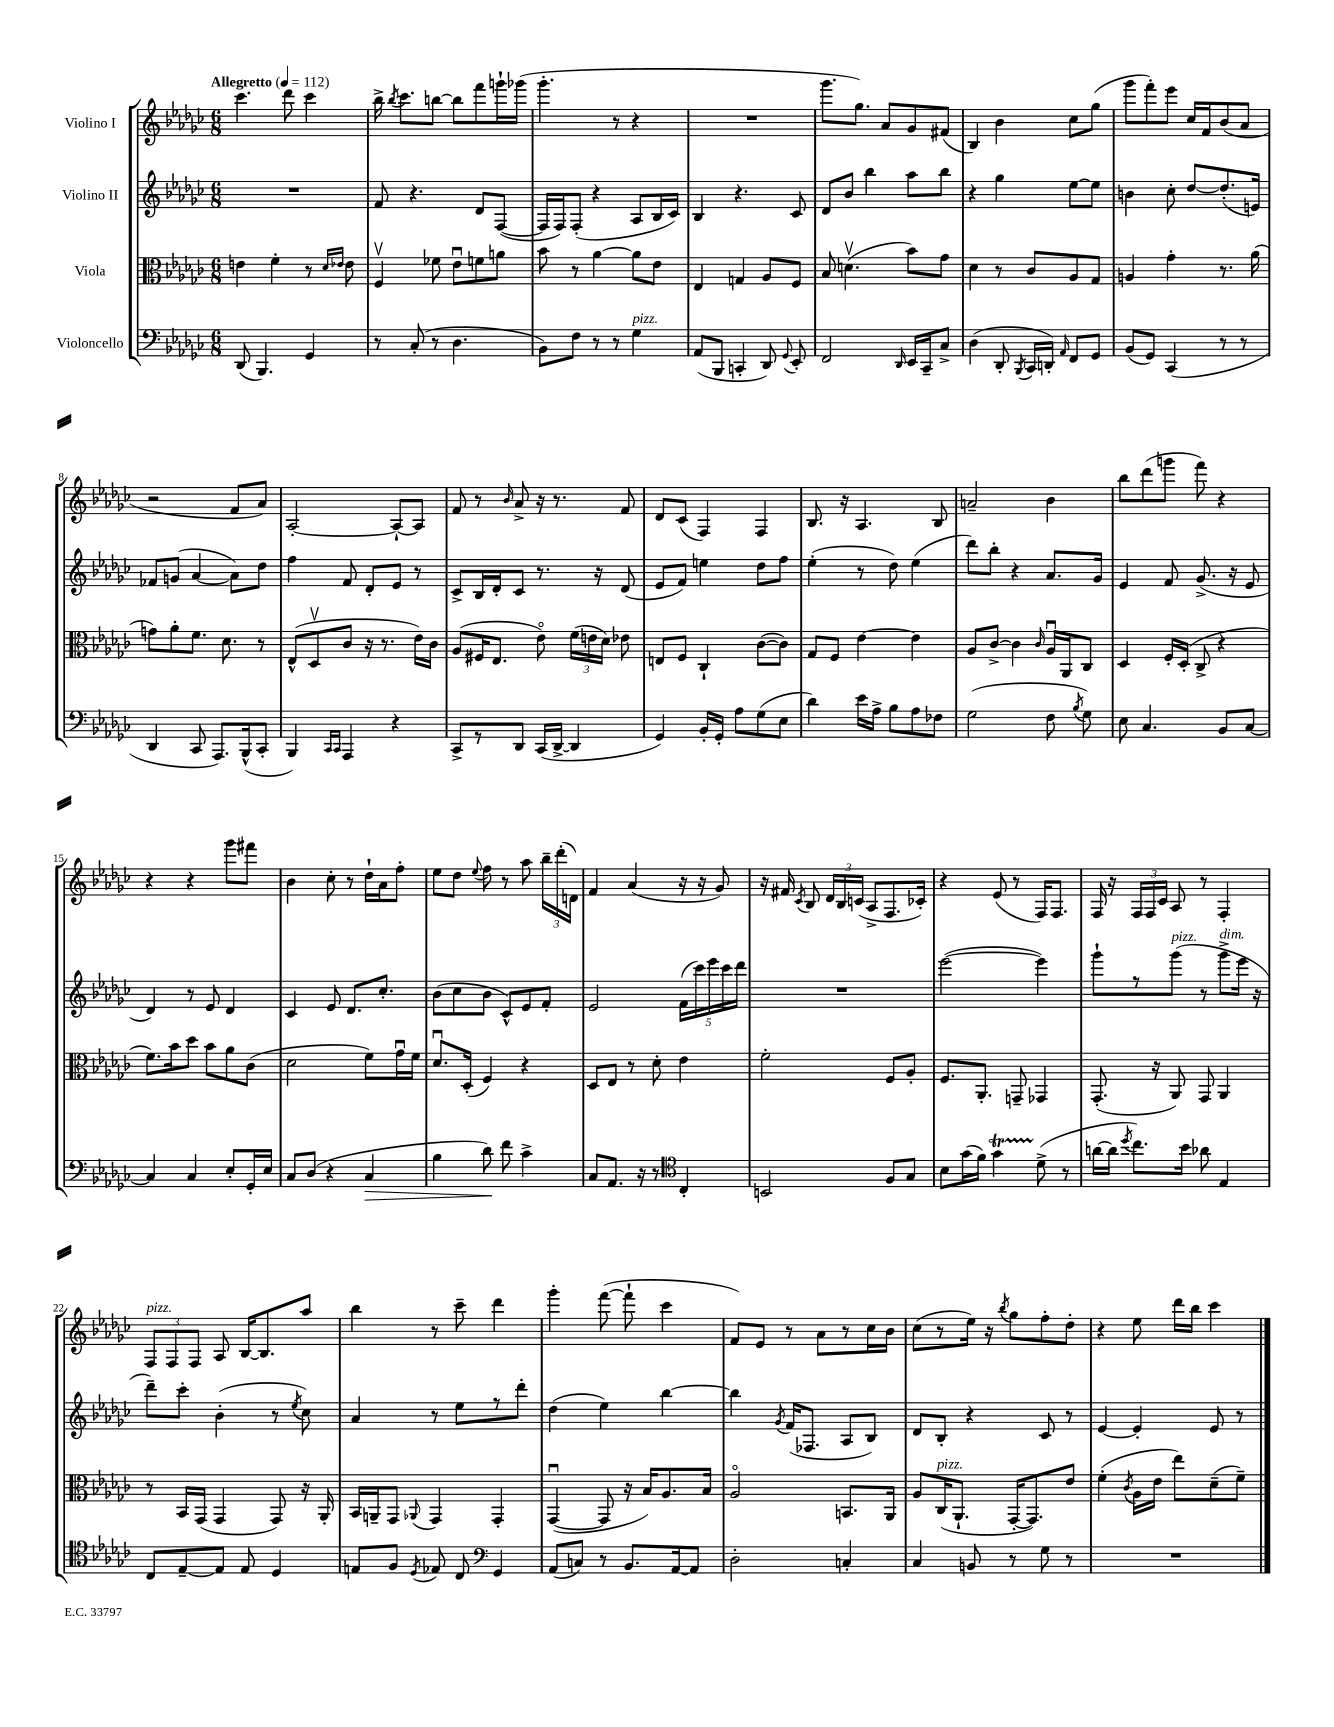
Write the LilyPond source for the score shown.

<<
\new StaffGroup <<
\new Staff = "s0" \with { instrumentName = "Violino I" } {
    \clef treble \key ges \major \numericTimeSignature \time 6/8 \tempo "Allegretto" 4 = 112
    \autoBeamOff ces'''4. des'''8 ces'''4 |
    bes''16-> \acciaccatura { bes''8 } ces'''8.[ b''8]~ b''8[ f'''8 g'''16-! ges'''16]( |
    ges'''4.-. r8 r4 |
    R2. |
    ges'''8.[ ges''8.]) aes'8[ ges'8 fis'8]( |
    bes4) bes'4 ces''8[ ges''8]( |
    ges'''8[ f'''8-.) ees'''8] ces''16[ f'16 bes'8( aes'8] |
    r2 f'8[ aes'8]) |
    aes2~-. aes8[~-! aes8] |
    f'8 r8 \grace { bes'16 } aes'8-> r16 r8. f'8 |
    des'8[ ces'8]( f4) f4 |
    bes8. r16 aes4. bes8 |
    a'2-- bes'4 |
    bes''8[ des'''8( g'''8] f'''8) r4 |
    r4 r4 ges'''8[ fis'''8] |
    bes'4 ces''8-. r8 des''16[-! aes'16 f''8]-. |
    ees''8[ des''8] \appoggiatura { ees''8 } f''8 r8 aes''8 \tuplet 3/2 { bes''16[-- des'''16-.( d'16]) } |
    f'4 aes'4( r16 r16 ges'8) |
    r16 fis'16 \acciaccatura { ces'8 } bes8 \tuplet 3/2 { des'16[ bes16 c'16]( } aes8[-> f8. ces'16]-.) |
    r4 ees'8( r8 f16[) f8.] |
    f16 r16 \tuplet 3/2 { f16[ f16 ces'16] } aes8 r8 f4-. |
    \tuplet 3/2 { f8[^\markup { \italic "pizz." } f8 f8] } aes8 bes16[~ bes8. aes''8] |
    bes''4 r8 ces'''8-- des'''4 |
    ges'''4-. f'''8~( f'''8-! ces'''4 |
    f'8[) ees'8] r8 aes'8[ r8 ces''16 bes'16] |
    ces''8[( r8 ees''16]) r16 \acciaccatura { bes''8 } ges''8[ f''8-. des''8]-. |
    r4 ees''8 des'''16[ bes''16] ces'''4 \bar "|." |
}
\new Staff = "s1" \with { instrumentName = "Violino II" } {
    \clef treble \key ges \major \numericTimeSignature \time 6/8
    \autoBeamOff R2. |
    f'8 r4. des'8[ f8]~( |
    f16[ f16) f8]-.( r4 aes8[ bes16 ces'16]) |
    bes4 r4. ces'8 |
    des'8[ bes'8] bes''4 aes''8[ bes''8] |
    r4 ges''4 ees''8[~ ees''8] |
    b'4 ces''8-. des''8[~ des''8.-.( e'16]) |
    fes'8[ g'8]( aes'4~ aes'8[) des''8] |
    f''4 f'8 des'8[-. ees'8] r8 |
    ces'8[-> bes16 des'16-. ces'8] r8. r16 des'8( |
    ees'8[ f'8]) e''4 des''8[ f''8] |
    ees''4-.( r8 des''8) ees''4( |
    des'''8[) bes''8]-. r4 aes'8.[ ges'16] |
    ees'4 f'8 ges'8.->( r16 ees'8 |
    des'4) r8 ees'8 des'4 |
    ces'4 ees'8 des'8.[ ces''8.]-. |
    bes'8[( ces''8 bes'8] ces'8[-^) ees'8 f'8]-. |
    ees'2 \tuplet 5/4 { f'16[( ces'''16) ees'''16 ces'''16 des'''16] } |
    R2. |
    ees'''2~( ees'''4) |
    ges'''8[-! r8 ges'''8]^\markup { \italic "pizz." }( r8 ges'''8[->^\markup { \italic "dim." } ees'''16] r16 |
    des'''8[--) ces'''8]-. bes'4-.( r8 \acciaccatura { ees''8 } ces''8) |
    aes'4 r8 ees''8[ r8 des'''8]-. |
    des''4( ees''4) bes''4~ |
    bes''4 \acciaccatura { ges'8 } f'16[( fes8.] aes8[ bes8]) |
    des'8[ bes8]-. r4 ces'8 r8 |
    ees'4~ ees'4-. ees'8 r8 \bar "|." |
}
\new Staff = "s2" \with { instrumentName = "Viola" } {
    \clef alto \key ges \major \numericTimeSignature \time 6/8
    \autoBeamOff e'4 f'4-. r8 \grace { des'16[ ees'16] } ees'8 |
    f4\upbow fes'8 ees'8[\downbow f'8 a'8] |
    bes'8 r8 aes'4~ aes'8[ ees'8] |
    ees4 g4 aes8[ f8] |
    bes8 d'4.\upbow( bes'8[) ges'8] |
    des'4 r8 ces'8[ aes8 ges8] |
    a4 ges'4-. r8. aes'16( |
    g'8[) aes'8-. f'8.] des'8. r8 |
    ees8[-^( des8\upbow ces'8] r16 r8. ees'16[) ces'16] |
    aes8[( fis16 ees8.] ees'8\flageolet) \tuplet 3/2 { f'16[( e'16 des'16]) } ees'8 |
    e8[ f8] ces4-! ces'8[~( ces'8]) |
    ges8[ f8] ees'4~ ees'4 |
    aes8[ ces'8]~-> ces'4 \grace { ces'16 } aes16[\downbow aes,16 ces8] |
    des4 f16[-. des16]-.( ces8-> r4 |
    f'8.[) bes'16 des''8] bes'8[ aes'8 ces'8]( |
    des'2 f'8[) ges'16\downbow f'16] |
    des'8.[\downbow des16]-.( f4) r4 |
    des8[ ees8] r8 des'8-. ees'4 |
    f'2-. f8[ aes8]-. |
    f8.[ aes,8.]-. g,8-- ges,4 |
    ges,8.-.( r16 aes,8) ges,8 aes,4 |
    r8 bes,16[ ges,16]( ges,4 ges,8) r16 aes,16-. |
    bes,16[ a,16-- ges,8] \appoggiatura { aes,8 } ges,4 ges,4-. |
    ges,4~\downbow( ges,8 r16 bes16[) aes8. bes16] |
    aes2\flageolet b,8.[ aes,16] |
    aes8[ ces16^\markup { \italic "pizz." }( aes,8.]-! ges,16[~-. ges,8.) ees'8] |
    f'4-.( \acciaccatura { ces'8 } aes16[ ees'16] ees''8[) des'8--( f'8]--) \bar "|." |
}
\new Staff = "s3" \with { instrumentName = "Violoncello" } {
    \clef bass \key ges \major \numericTimeSignature \time 6/8
    \autoBeamOff des,8( bes,,4.) ges,4 |
    r8 ces8-.( r8 des4. |
    bes,8[) f8] r8 r8 ges4^\markup { \italic "pizz." } |
    aes,8[( bes,,8] c,4-. des,8) \appoggiatura { ges,8 } ees,8-. |
    f,2 \grace { des,16 } ees,16[ ces,16-- ces8]-> |
    des4( des,8-. \acciaccatura { bes,,8 } ces,16[ d,16]-.) \grace { aes,16 } f,8[ ges,8] |
    bes,8[( ges,8]) ces,4( r8 r8 |
    des,4 ces,8 aes,,8.[) bes,,16-^( ces,8]-. |
    bes,,4) \grace { ces,16[ ces,16] } aes,,4 r4 |
    ces,8[-> r8 des,8] ces,16[( des,16]~-> des,4 |
    ges,4) bes,16[-. ges,16]-. aes8[ ges8( ees8] |
    des'4) ees'16[ aes16]-> bes8[ aes8 fes8] |
    ges2( f8 \acciaccatura { bes8 } ges8) |
    ees8 ces4. bes,8[ ces8]~ |
    ces4 ces4 ees8[-. ges,16-. ees16] |
    ces8[ des8]( r4 ces4\> |
    bes4 des'8\!) f'8 ces'4-> |
    ces8[ aes,8.] r16 r8 \clef tenor ces4-. |
    b,2 f8[ ges8] |
    bes8[ ges'16( f'16]) ges'4\startTrillSpan des'8->\stopTrillSpan( r8 |
    a'16[~ a'16] \acciaccatura { des''8 } ces''8.[) bes'16] aes'8 ees4 |
    ces8[ ees8~-- ees8] ees8 des4 |
    e8[ f8] \acciaccatura { des8 } ees8 ces8 \clef bass ges,4 |
    aes,8[( c8]) r8 bes,8.[ aes,16~ aes,8] |
    des2-. c4-. |
    ces4 b,8 r8 ges8 r8 |
    R2. \bar "|." |
}
>>
>>
